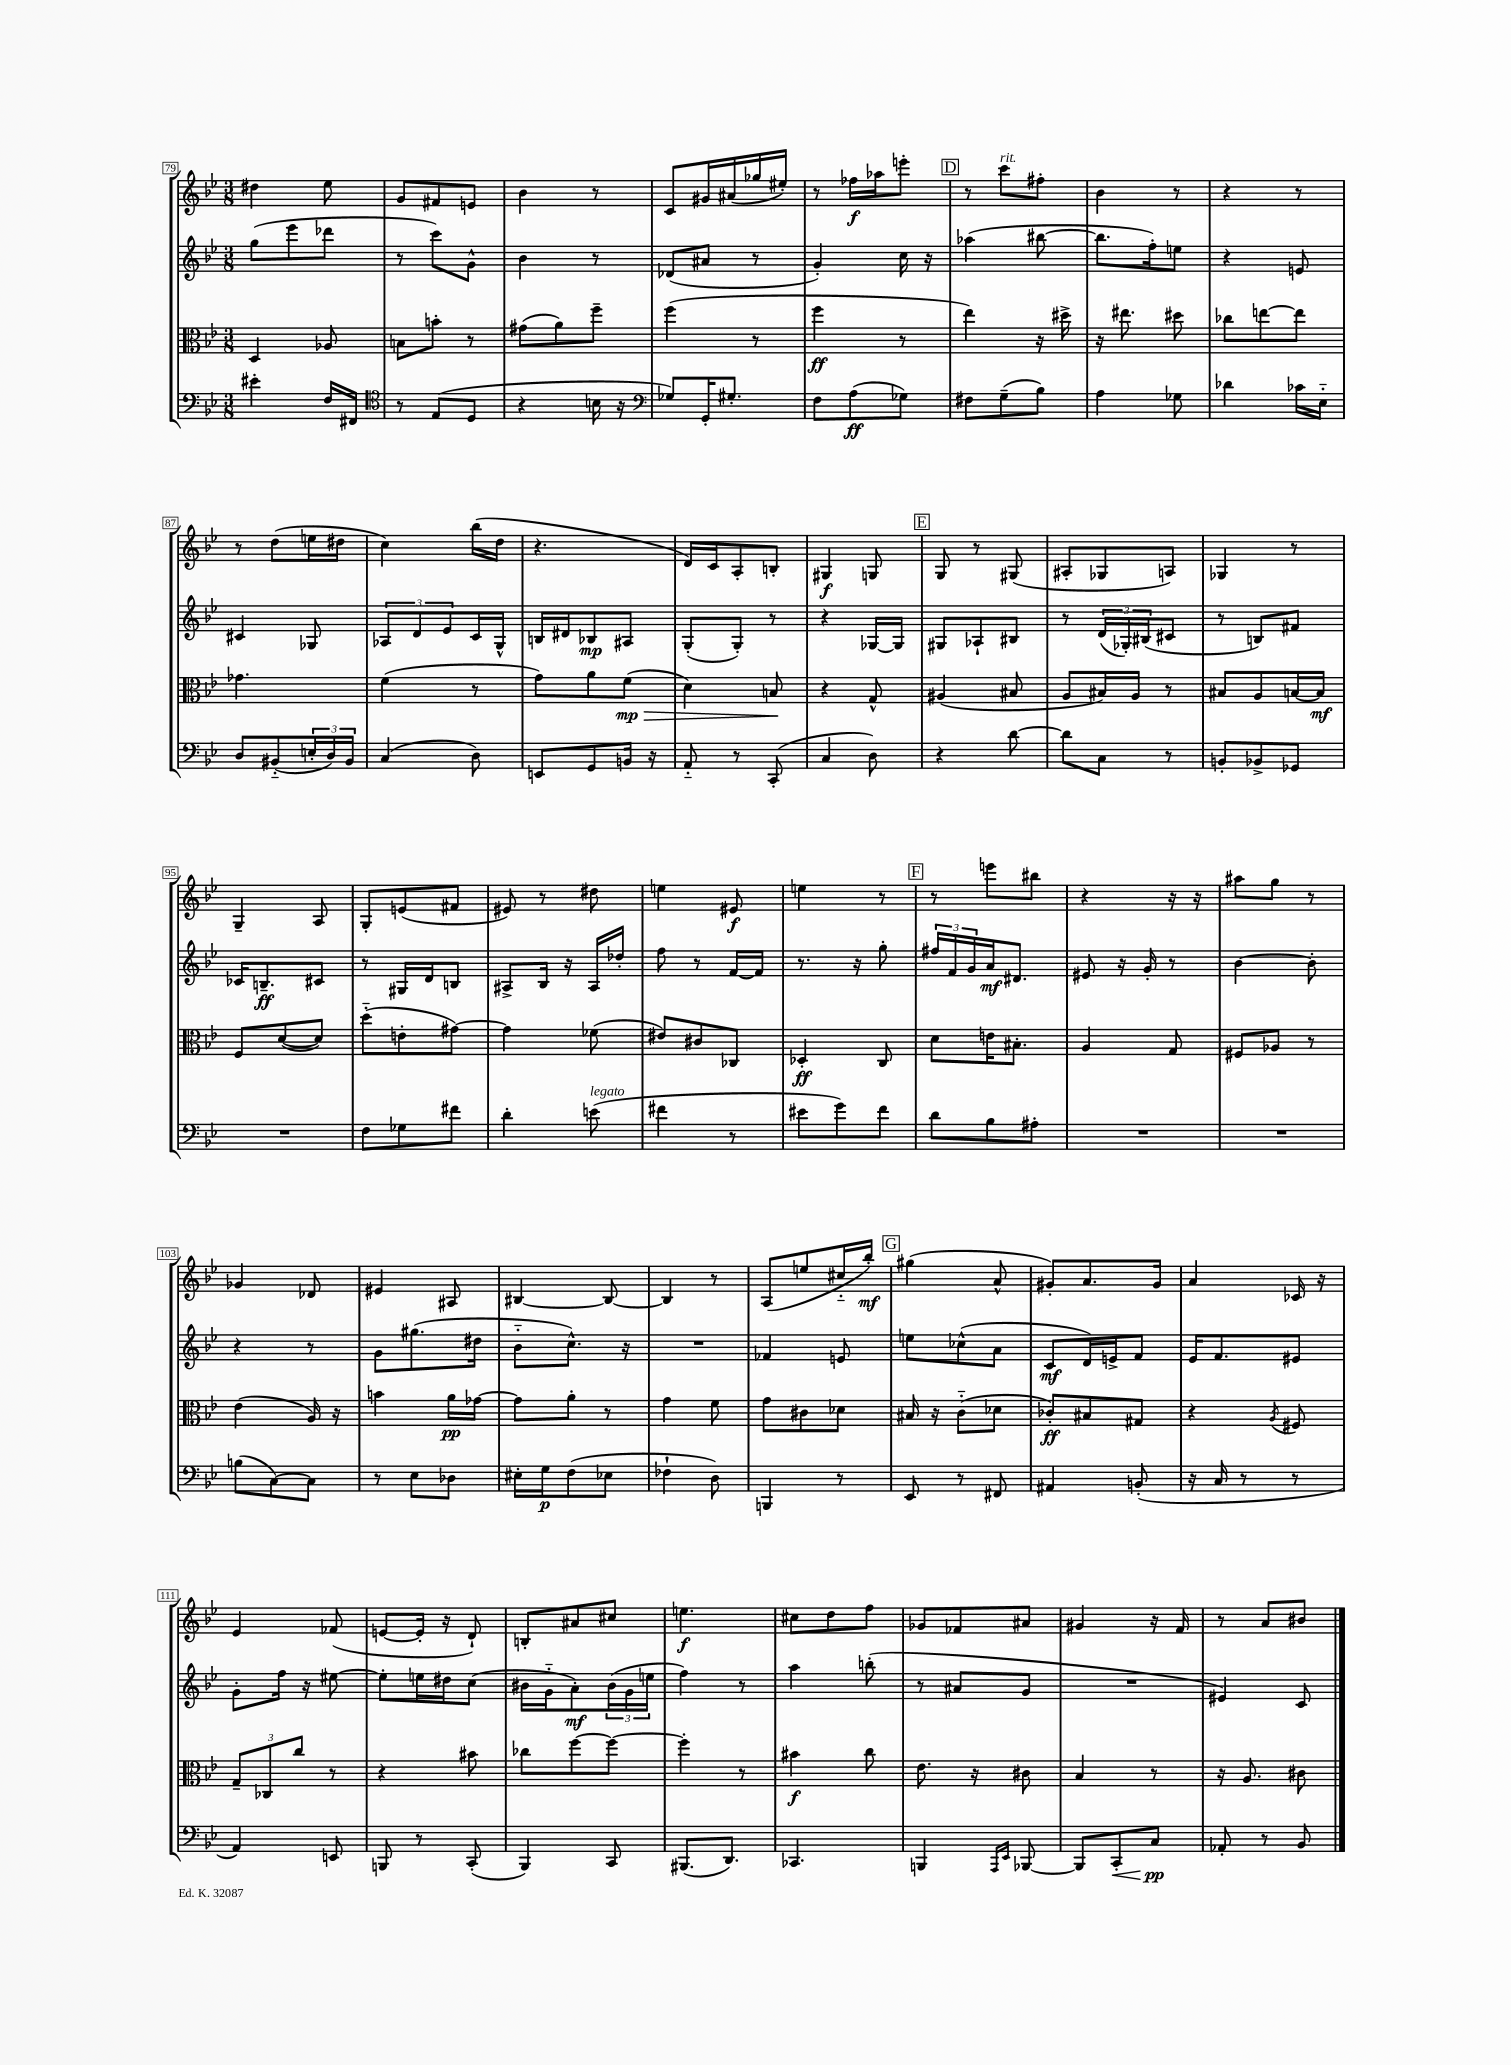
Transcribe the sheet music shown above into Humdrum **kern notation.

**kern	**dynam	**kern	**dynam	**kern	**dynam	**kern	**dynam
*part4	*part4	*part3	*part3	*part2	*part2	*part1	*part1
*staff4	*staff4	*staff3	*staff3	*staff2	*staff2	*staff1	*staff1
*clefF4	*	*clefC3	*	*clefG2	*	*clefG2	*
*k[b-e-]	*	*k[b-e-]	*	*k[b-e-]	*	*k[b-e-]	*
*M3/8	*	*M3/8	*	*M3/8	*	*M3/8	*
=79	=79	=79	=79	=79	=79	=79	=79
4e#X'\	.	4D/	.	(8gg\L	.	4dd#X\	.
.	.	.	.	8eee-\	.	.	.
16F/LL	.	8A-X/	.	8ddd-X\J	.	8ee-\	.
16FF#X/JJ	.	.	.	.	.	.	.
=80	=80	=80	=80	=80	=80	=80	=80
*clefC4	*	*	*	*	*	*	*
8r	.	8Bn\L	.	8r	.	8g/L	.
(8E-/L	.	8bn'\J	.	8ccc\L)	.	8f#X/	.
8D/J	.	8r	.	8g^^\J	.	8en/J	.
=81	=81	=81	=81	=81	=81	=81	=81
4r	.	(8g#X\L	.	4b-\	.	4b-\	.
.	.	8a\)	.	.	.	.	.
16Bn\	.	8ff~\J	.	8r	.	8r	.
16r	.	.	.	.	.	.	.
=82	=82	=82	=82	=82	=82	=82	=82
*clefF4	*	*	*	*	*	*	*
8G-X/L)	.	(4ff\	.	(8d-X/L	.	8c/L	.
16GG'/K	.	.	.	8a#X/J	.	16g#X/L	.
8.G#X'/J	.	.	.	.	.	(16a#X/	.
.	.	8r	.	8r	.	16gg-X/	.
.	.	.	.	.	.	16ee#X'/JJ)	.
=83	=83	=83	=83	=83	=83	=83	=83
8F\L	.	4ff\	ff	4g'/)	.	8r	.
(8A\	ff	.	.	.	.	16ff-X\LL	f
.	.	.	.	.	.	16aa-X\J	.
8G-X\J)	.	8r	.	16cc\	.	8eeen'\J	.
.	.	.	.	16r	.	.	.
!!LO:REH:place=s1:t=D
=84	=84	=84	=84	=84	=84	=84	=84
8F#X\L	.	4ee-\)	.	(4aa-X\	.	8r	.
!	!	!	!	!	!	!LO:TX:a:i:t=rit.	!
(8G~\	.	.	.	.	.	8ccc\L	.
8B-\J)	.	16r	.	[8bb#X\	.	8ff#X'\J	.
.	.	16dd#X^\	.	.	.	.	.
=85	=85	=85	=85	=85	=85	=85	=85
4A\	.	16r	.	8.bb#\L]	.	4b-\	.
.	.	8.ee#X\	.	.	.	.	.
.	.	.	.	16ff'\k)	.	.	.
8G-X\	.	8dd#X\	.	8een\J	.	8r	.
=86	=86	=86	=86	=86	=86	=86	=86
4d-X\	.	8cc-X\L	.	4r	.	4r	.
.	.	[8een\	.	.	.	.	.
16c-X\LL	.	8ee\J]	.	8en/	.	8r	.
16E-\JJ	.	.	.	.	.	.	.
!!LO:LB:g=z
=87	=87	=87	=87	=87	=87	=87	=87
8D/L	.	4.g-X\	.	4c#X/	.	8r	.
(8BB#X/	.	.	.	.	.	(8dd\L	.
24En'/L	.	.	.	8G-X/	.	16een\L	.
24D/)	.	.	.	.	.	.	.
.	.	.	.	.	.	16dd#X\JJ	.
24BB#/JJ	.	.	.	.	.	.	.
=88	=88	=88	=88	=88	=88	=88	=88
(4C/	.	(4f\	.	12A-X/L	.	4cc\)	.
.	.	.	.	12d/	.	.	.
.	.	.	.	12e-/	.	.	.
8D\)	.	8r	.	16c/L	.	(16bb-\LL	.
.	.	.	.	16G^^/JJ	.	16dd\JJ	.
=89	=89	=89	=89	=89	=89	=89	=89
8EEn/L	.	8g\L)	.	16Bn/LL	.	4.r	.
.	.	.	.	16d#X/J	.	.	.
8GG/	.	8a\	.	8B-X/	mp	.	.
!	!	!	!LO:HP:b	!	!	!	!
16BBn/Jk	.	(8f\J	> mp	8A#X/J	.	.	.
16r	.	.	.	.	.	.	.
=90	=90	=90	=90	=90	=90	=90	=90
8AA/	.	4d\)	.	(8G'/L	.	16d/LL)	.
.	.	.	.	.	.	16c/J	.
8r	.	.	.	8G'/J)	.	8A'/	.
(8CC'/	.	8Bn/	.	8r	.	8Bn'/J	.
.	.	.	]	.	.	.	.
=91	=91	=91	=91	=91	=91	=91	=91
4C/	.	4r	.	4r	.	4G#X/	f
8D\)	.	8G^^/	.	[16G-X/LL	.	8Gn/	.
.	.	.	.	16G-/JJ]	.	.	.
!!LO:REH:place=s1:t=E
=92	=92	=92	=92	=92	=92	=92	=92
4r	.	(4A#X/	.	8G#X/L	.	8G/	.
.	.	.	.	8A-X`/	.	8r	.
[8d\	.	8B#X/	.	8B#X/J	.	(8G#X/	.
=93	=93	=93	=93	=93	=93	=93	=93
8d\L]	.	8A/L	.	8r	.	8A#X'/L	.
8C\J	.	16B#X/L)	.	(24d/LL	.	8G-X/	.
.	.	.	.	24G-X'/)	.	.	.
.	.	16A/JJ	.	.	.	.	.
.	.	.	.	(24B#X/J	.	.	.
8r	.	8r	.	8c#X/J	.	8An/J)	.
=94	=94	=94	=94	=94	=94	=94	=94
8BBn'/L	.	8B#X/L	.	8r	.	4G-X/	.
8BB-X^/	.	8A/	.	8Bn/L)	.	.	.
8GG-X/J	.	[16Bn/L	.	8f#X/J	.	8r	.
.	.	16B/JJ]	mf	.	.	.	.
!!LO:LB:g=z
=95	=95	=95	=95	=95	=95	=95	=95
4.r	.	8F/L	.	16c-X/KL	.	4G~/	.
.	.	.	.	8.Bn~/	ff	.	.
.	.	([8d/	.	.	.	.	.
.	.	8d/J])	.	8c#X/J	.	8A/	.
=96	=96	=96	=96	=96	=96	=96	=96
8F\L	.	(8dd\L	.	8r	.	8G'/L	.
8G-X\	.	8en'\	.	16G#X/LL	.	(8en/	.
.	.	.	.	16d/J	.	.	.
8f#X\J	.	[8g#X\J)	.	8Bn/J	.	8f#X/J	.
=97	=97	=97	=97	=97	=97	=97	=97
4d'\	.	4g#\]	.	8A#X^/L	.	8e#X/)	.
.	.	.	.	16B-/Jk	.	8r	.
.	.	.	.	16r	.	.	.
!LO:TX:a:i:t=legato	!	!	!	!	!	!	!
(8en\	.	(8f-X\	.	16A#/LL	.	8dd#X\	.
.	.	.	.	16dd-X'/JJ	.	.	.
=98	=98	=98	=98	=98	=98	=98	=98
4f#X\	.	8e#X/L)	.	8ff\	.	4een\	.
.	.	8c#X/	.	8r	.	.	.
8r	.	8C-X/J	.	[16f/LL	.	8e#X/	f
.	.	.	.	16f/JJ]	.	.	.
=99	=99	=99	=99	=99	=99	=99	=99
8e#X\L	.	4D-X'/	ff	8.r	.	4een\	.
8g\)	.	.	.	.	.	.	.
.	.	.	.	16r	.	.	.
8f\J	.	8C/	.	8gg'\	.	8r	.
!!LO:REH:place=s1:t=F
=100	=100	=100	=100	=100	=100	=100	=100
8d\L	.	8d\L	.	24ff#X/LL	.	8r	.
.	.	.	.	24f/	.	.	.
.	.	.	.	24g/	.	.	.
8B-\	.	16en\K	.	16a/J	mf	8eeen\L	.
.	.	8.B#X'\J	.	8.d#X/J	.	.	.
8A#X'\J	.	.	.	.	.	8bb#X\J	.
=101	=101	=101	=101	=101	=101	=101	=101
4.r	.	4A/	.	8e#X/	.	4r	.
.	.	.	.	16r	.	.	.
.	.	.	.	16g'/	.	.	.
.	.	8G/	.	8r	.	16r	.
.	.	.	.	.	.	16r	.
=102	=102	=102	=102	=102	=102	=102	=102
4.r	.	8F#X/L	.	[4b-\	.	8aa#X\L	.
.	.	8A-X/J	.	.	.	8gg\J	.
.	.	8r	.	8b-'\]	.	8r	.
!!LO:LB:g=z
=103	=103	=103	=103	=103	=103	=103	=103
(8Bn\L	.	(4e-\	.	4r	.	4g-X/	.
[8C\)	.	.	.	.	.	.	.
8C\J]	.	16A/)	.	8r	.	8d-X/	.
.	.	16r	.	.	.	.	.
=104	=104	=104	=104	=104	=104	=104	=104
8r	.	4bn\	.	8g\L	.	4e#X/	.
8E-\L	.	.	.	(8.gg#X\	.	.	.
8D-X\J	.	16a\LL	pp	.	.	8A#X/	.
.	.	[16g-X\JJ	.	16dd#X\Jk	.	.	.
=105	=105	=105	=105	=105	=105	=105	=105
16E#X'\LL	.	8g-\L]	.	8b-\L	.	[4B#X/	.
16G\J	p	.	.	.	.	.	.
(8F\	.	8a'\J	.	8.cc^^\J)	.	.	.
8E-X\J	.	8r	.	.	.	8B#/_	.
.	.	.	.	16r	.	.	.
=106	=106	=106	=106	=106	=106	=106	=106
4F-X`\	.	4g\	.	4.r	.	4B#/]	.
8D\)	.	8f\	.	.	.	8r	.
=107	=107	=107	=107	=107	=107	=107	=107
4BBBn/	.	8g\L	.	4f-X/	.	(8A/L	.
.	.	8c#X\	.	.	.	8een/	.
8r	.	8d-X\J	.	8en/	.	16cc#X/L	.
.	.	.	.	.	.	16bb-'/JJ)	mf
!!LO:REH:place=s1:t=G
=108	=108	=108	=108	=108	=108	=108	=108
8EE-/	.	16B#X/	.	8een\L	.	(4gg#X\	.
.	.	16r	.	.	.	.	.
8r	.	(8c\L	.	(8cc-X^^\	.	.	.
8FF#X/	.	8d-X\J	.	8a\J	.	8a^^/	.
=109	=109	=109	=109	=109	=109	=109	=109
4AA#X/	.	8c-X'/L)	ff	8c/L	mf	8g#X'/L)	.
.	.	8B#X/	.	16d/L)	.	8.a/	.
.	.	.	.	16en^/J	.	.	.
(8BBn'/	.	8G#X/J	.	8f/J	.	.	.
.	.	.	.	.	.	16g#/Jk	.
=110	=110	=110	=110	=110	=110	=110	=110
16r	.	4r	.	16e-/KL	.	4a/	.
16C/	.	.	.	8.f/	.	.	.
8r	.	.	.	.	.	.	.
.	.	8qA/	.	.	.	.	.
8r	.	8F#X/	.	8e#X/J	.	16c-X/	.
.	.	.	.	.	.	16r	.
!!LO:LB:g=z
=111	=111	=111	=111	=111	=111	=111	=111
4AA/)	.	12G~/L	.	8g'\L	.	4e-/	.
.	.	12C-X/	.	.	.	.	.
.	.	.	.	16ff\Jk	.	.	.
.	.	12cc/J	.	.	.	.	.
.	.	.	.	16r	.	.	.
8EEn/	.	8r	.	[8ee#X\	.	(8f-X/	.
=112	=112	=112	=112	=112	=112	=112	=112
8BBBn/	.	4r	.	8ee#'\L]	.	[8en/L	.
8r	.	.	.	16een\L	.	16e'/Jk]	.
.	.	.	.	16dd#X\J	.	16r	.
(8CC'/	.	8b#X\	.	(8cc\J	.	8d`/)	.
=113	=113	=113	=113	=113	=113	=113	=113
4BBB-/)	.	8cc-X\L	.	16b#X\LL	.	8Bn'/L	.
.	.	.	.	16g\J	.	.	.
.	.	[8ff\	.	8a'\)	mf	8a#X/	.
8CC/	.	8ff\J_	.	(24b#\L	.	8cc#X/J	.
.	.	.	.	24g\	.	.	.
.	.	.	.	24een\JJ	.	.	.
=114	=114	=114	=114	=114	=114	=114	=114
(8.BBB#X/L	.	4ff'\]	.	4ff\)	.	4.een\	f
8.DD/J)	.	.	.	.	.	.	.
.	.	8r	.	8r	.	.	.
=115	=115	=115	=115	=115	=115	=115	=115
4.CC-X/	.	4b#X\	f	4aa\	.	8cc#X\L	.
.	.	.	.	.	.	8dd\	.
.	.	8cc\	.	(8bbn'\	.	8ff\J	.
=116	=116	=116	=116	=116	=116	=116	=116
4BBBn/	.	8.e-\	.	8r	.	8g-X/L	.
.	.	.	.	8a#X/L	.	8f-X/	.
.	.	16r	.	.	.	.	.
16qqAAA/LL	.	.	.	.	.	.	.
16qqEE-/JJ	.	.	.	.	.	.	.
[8BBB-X/	.	8c#X\	.	8g/J	.	8a#X/J	.
=117	=117	=117	=117	=117	=117	=117	=117
8BBB-/L]	.	4B-/	.	4.r	.	4g#X/	.
!	!LO:HP:b	!	!	!	!	!	!
8CC'/	<	.	.	.	.	.	.
8C/J	pp	8r	.	.	.	16r	.
.	.	.	.	.	.	16f/	.
.	[	.	.	.	.	.	.
=118	=118	=118	=118	=118	=118	=118	=118
8AA-X'/	.	16r	.	4e#X/)	.	8r	.
.	.	8.A/	.	.	.	.	.
8r	.	.	.	.	.	8a/L	.
8BB-/	.	8c#X\	.	8c/	.	8b#X/J	.
==	==	==	==	==	==	==	==
*-	*-	*-	*-	*-	*-	*-	*-
